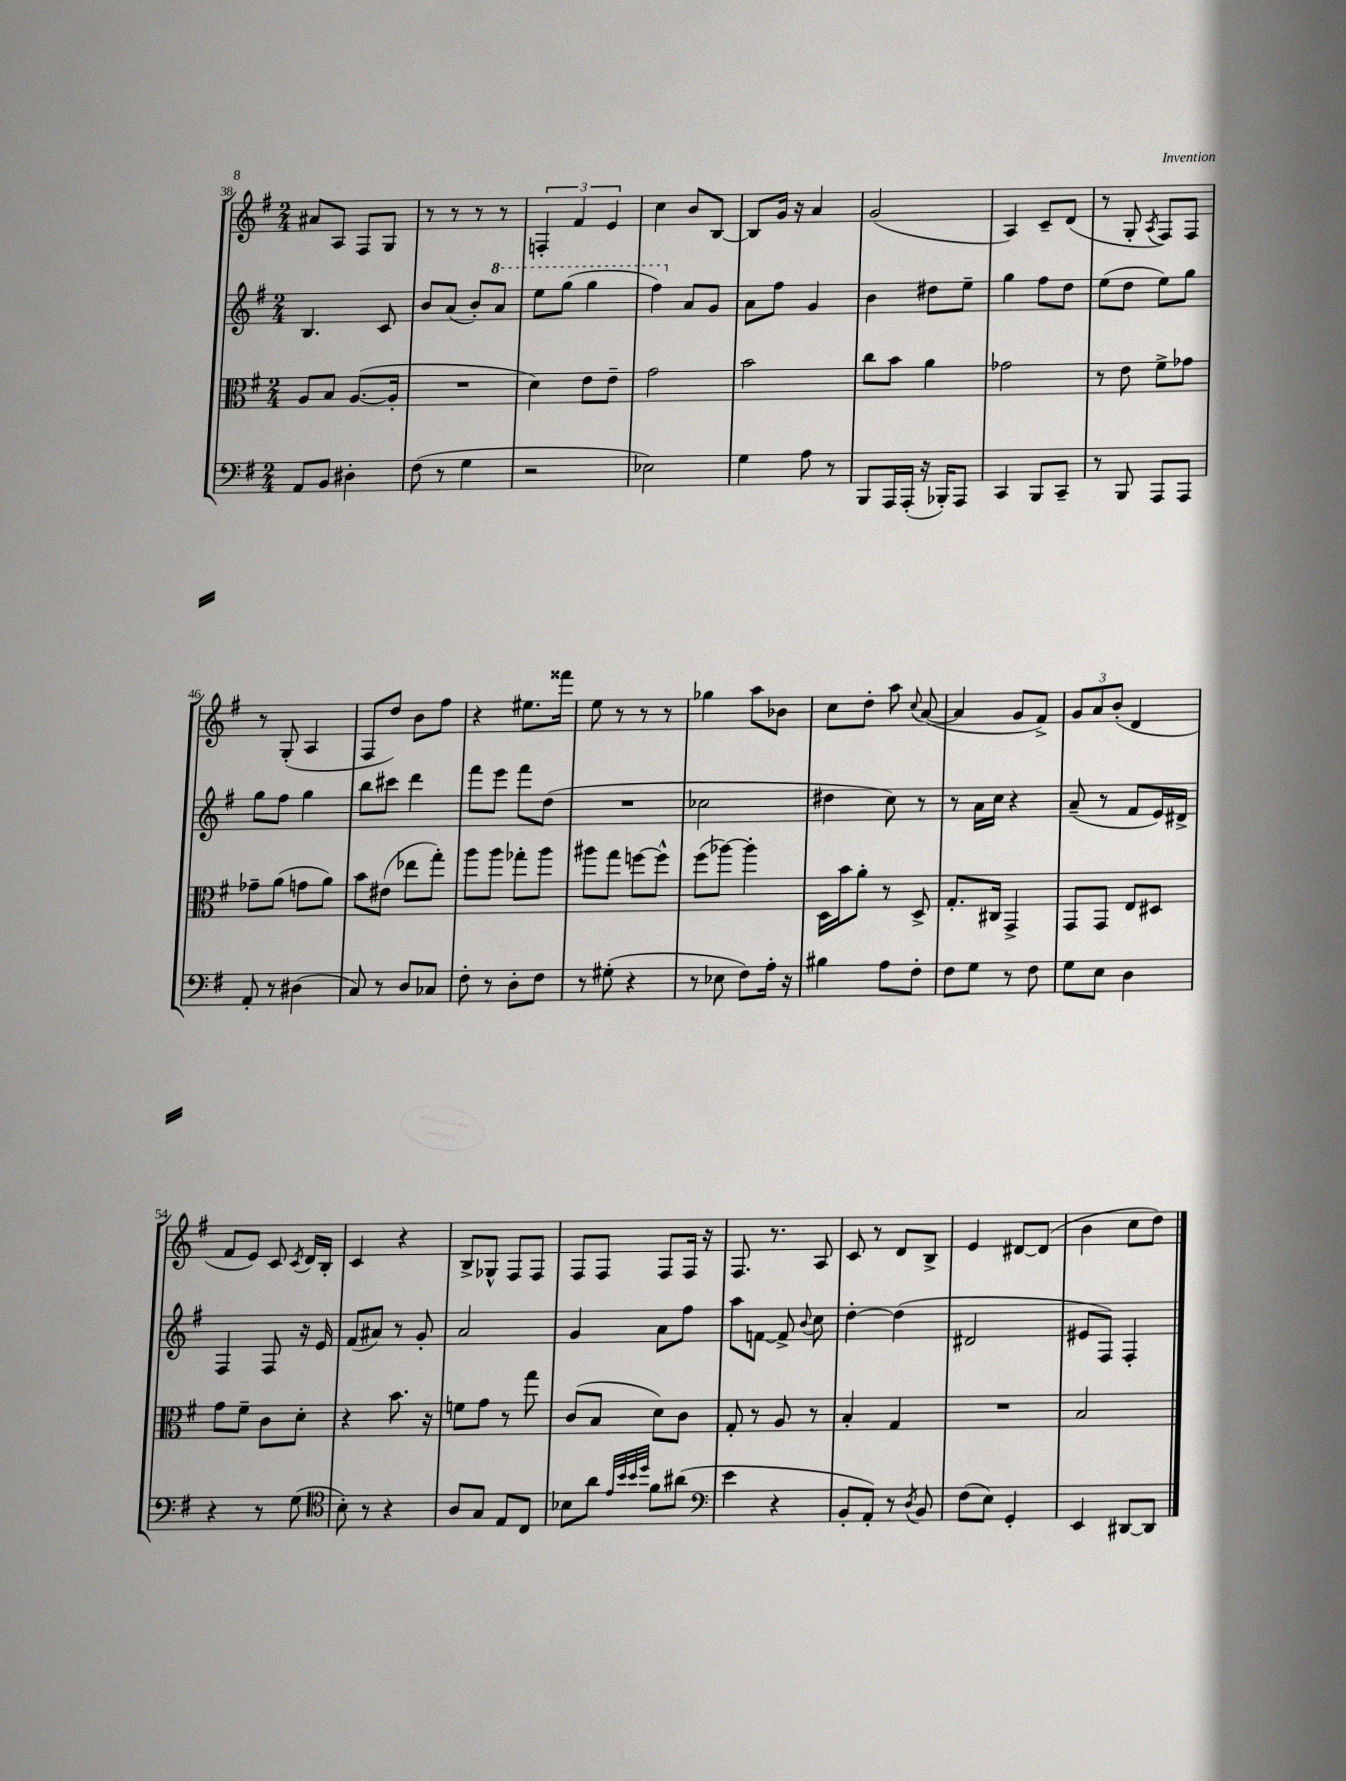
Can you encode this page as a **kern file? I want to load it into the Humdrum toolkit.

**kern	**kern	**kern	**kern
*staff4	*staff3	*staff2	*staff1
*clefF4	*clefC3	*clefG2	*clefG2
*k[f#]	*k[f#]	*k[f#]	*k[f#]
*M2/4	*M2/4	*M2/4	*M2/4
8AA	8A	4.B	8a#
8BB	8B	.	8A
4D#'	([8.A	.	8F#
.	.	8c	8G
.	16A']	.	.
=	=	=	=
(8F#	2r	8b	8r
8r	.	(8a	8r
4G	.	8b')	8r
.	.	8aa	8r
=	=	=	=
2r	4d)	8eee	6F'
.	.	(8ggg	.
.	.	.	6f#
.	8e	4ggg	.
.	.	.	6e
.	8e~	.	.
=	=	=	=
2E-)	2g	4fff#)	4cc
.	.	8a	8b
.	.	8g	[8B
=	=	=	=
4G	2b	8a	8B]
.	.	8ff#	16g
.	.	.	16r
8A	.	4g	4a
8r	.	.	.
=	=	=	=
8BBB	8cc	4b	(2g
16AAA	8b	.	.
(16AAA'	.	.	.
16r	4a	8dd#	.
16BBB-')	.	.	.
8AAA	.	8ee~	.
=	=	=	=
4CC	2g-	4gg	4A)
8BBB	.	8ff#	8c~
8CC~	.	8dd	(8d
=	=	=	=
8r	8r	(8ee	8r
8BBB	8e	8dd	8G'
.	.	.	8qA
8AAA	8f#^	8ee)	8F#)
8AAA	8g-	8gg	8F#
=	=	=	=
8AA'	8g-~	8gg	8r
8r	(8a	8ff#	(8G'
(4D#	8g	4gg	4A
.	8a)	.	.
=	=	=	=
8C)	8b	8bb	8F#
8r	(8e#	8ccc#	8dd)
8D	8ee-	4ddd	8b
8C-	8gg')	.	8ff#
=	=	=	=
8F#'	8aa	8fff#	4r
8r	8aa	8eee	.
8D'	8gg-'	8fff#	8.ee#
8F#	8aa	(8dd	.
.	.	.	16fff##
=	=	=	=
8r	8aa#	2r	8ee
(8G#'	8gg	.	8r
4r	[8ff	.	8r
.	8ff^^]	.	8r
=	=	=	=
8r	(8ff#	2cc-	4gg-
8E-	[8aa-)	.	.
8F#)	4aa-']	.	8aa
16A'	.	.	8b-
16r	.	.	.
=	=	=	=
4B#	16D	4dd#	8cc
.	16b	.	.
.	8a'	.	8dd'
8A	8r	8cc)	8aa
.	.	.	8qqcc
8F#'	8D^	8r	([8a
=	=	=	=
8F#	8.G'	8r	4a]
8G	.	16a	.
.	16C#	16cc	.
8r	4GG^	4r	8g
8F#	.	.	8f#^)
=	=	=	=
8G	8GG	(8a~	12g
.	.	.	12a
8E	8GG	8r	.
.	.	.	(12b'
4D	8E	8f#	4d
.	8D#	16e)	.
.	.	16d#^	.
=	=	=	=
4r	8g	4F#	8f#
.	8f#~	.	8e)
8r	8c	8F#	8c
.	.	.	8qc
(8G	8d'	16r	16d
.	.	16e	16B'
=	=	=	=
*clefC4	*	*	*
8B')	4r	(8f#	4c
8r	.	8a#)	.
4r	8.b	8r	4r
.	.	8g'	.
.	16r	.	.
=	=	=	=
8A	8f	2a	8B^
8G	8g	.	8G-^^
8E	8r	.	8F#
8C	8gg	.	8F#
=	=	=	=
8B-	(8c	4g	8F#
8a	8B	.	8F#
32qqe	.	.	.
32qqb	.	.	.
32qqb	.	.	.
32qqdd	.	.	.
8f#	8d)	8a	8F#
(8a#	8c	8ff#	16F#
.	.	.	16r
=	=	=	=
*clefF4	*	*	*
4e	8G'	8aa	8.F#
.	8r	[8f	.
.	.	.	8.r
4r	8A	8f^]	.
.	.	8qqb	.
.	8r	8cc	8A
=	=	=	=
8BB'	4B'	[4dd'	8c
8AA')	.	.	8r
8r	4G	(4dd]	8d
8qD	.	.	.
8BB	.	.	8B^
=	=	=	=
(8F#	2r	2d#	4e
8E)	.	.	.
4GG'	.	.	[8d#
.	.	.	(8d#]
=	=	=	=
4EE	2B	8e#	4b
.	.	8F#)	.
[8DD#	.	4F#'	8cc
8DD#]	.	.	8dd)
==	==	==	==
*-	*-	*-	*-
